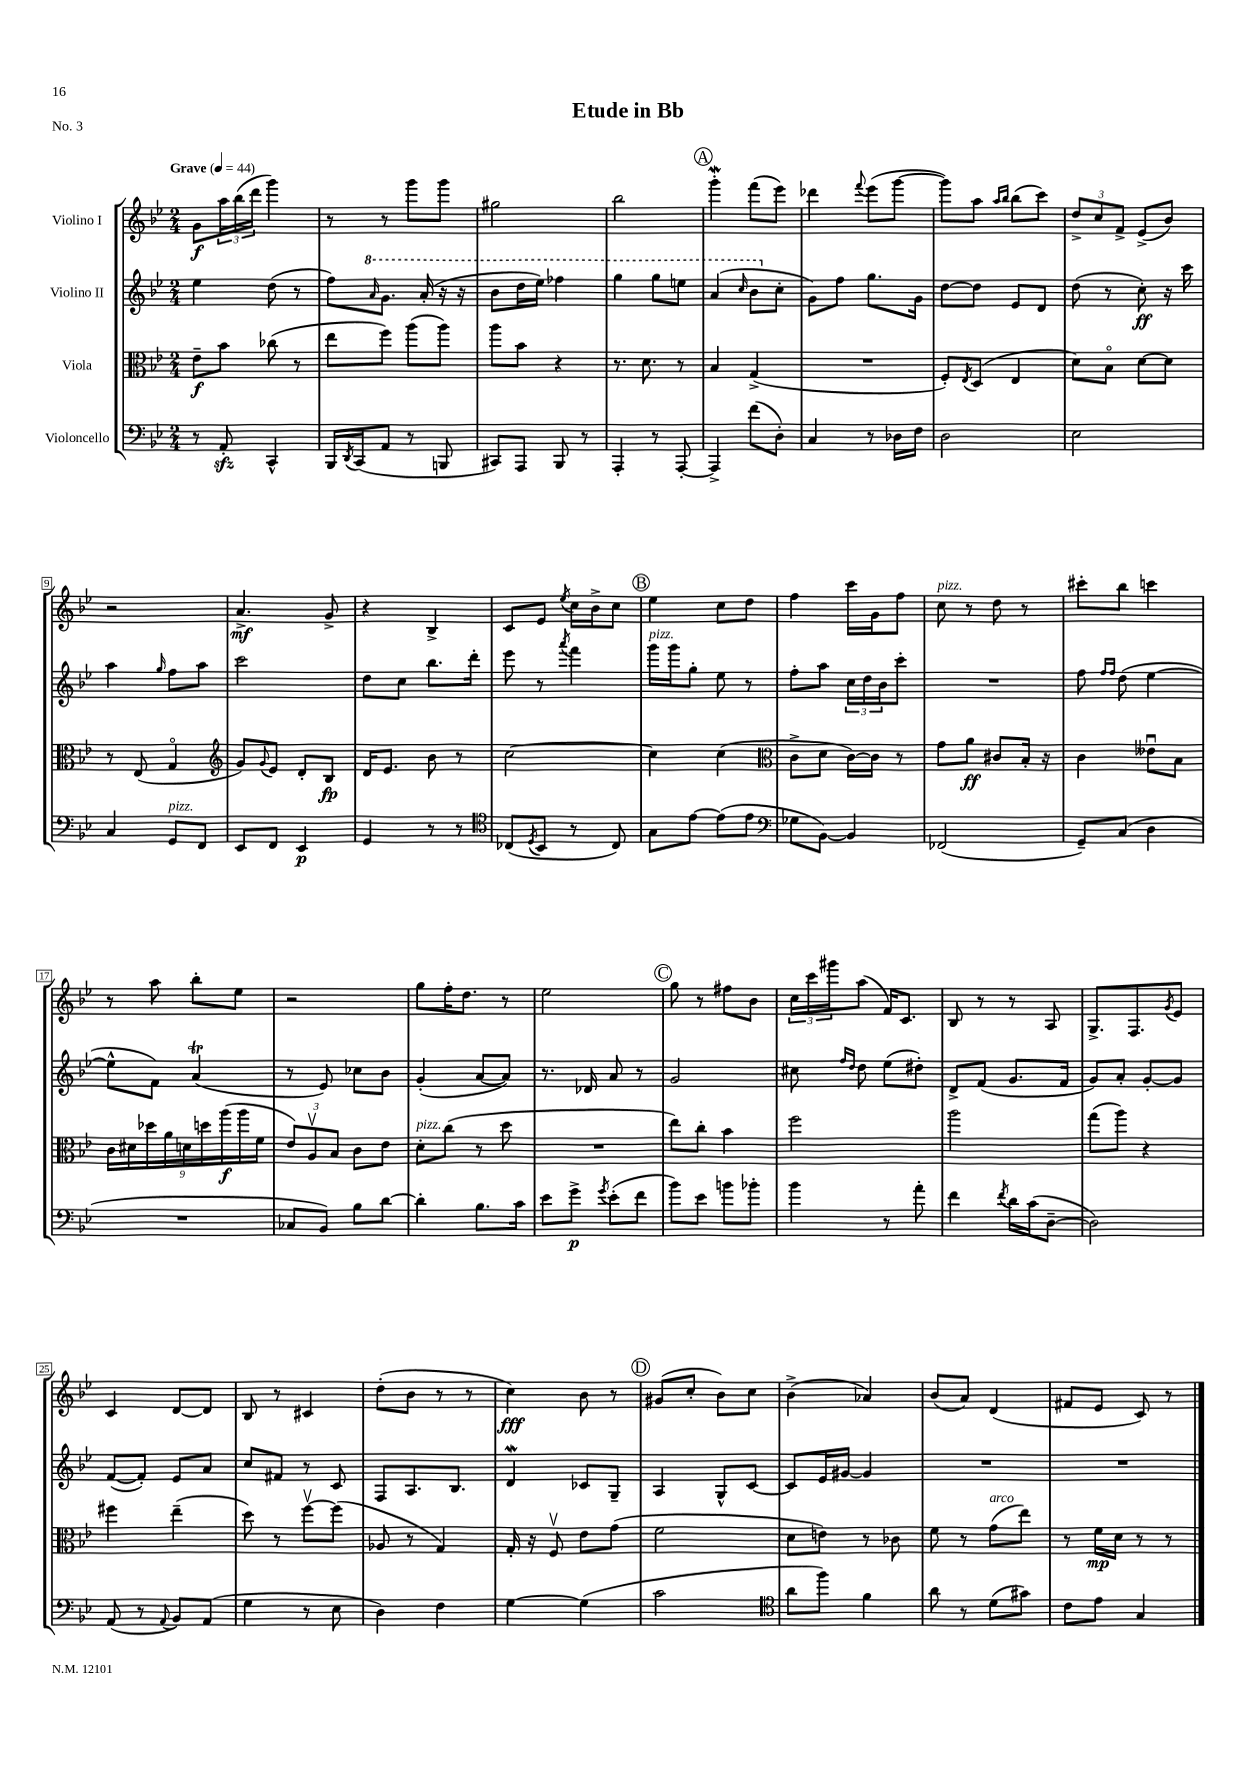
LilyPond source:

\header { title = "Etude in Bb" piece = "No. 3" }
<<
\new StaffGroup <<
\new Staff = "s0" \with { instrumentName = "Violino I" } {
    \clef treble \key bes \major \numericTimeSignature \time 2/4 \tempo "Grave" 4 = 44
    g'8\f \tuplet 3/2 { a''16 bes''16( d'''16 } g'''4) |
    r8 r8 g'''8 g'''8 |
    gis''2 |
    bes''2 |
    \mark \markup { \circle "A" } g'''4-.\mordent f'''8( ees'''8) |
    des'''4 \appoggiatura { f'''8 } ees'''8( g'''8~ |
    g'''8) a''8 \grace { a''16 bes''16 } bes''8( c'''8) |
    \tuplet 3/2 { d''8-> c''8 f'8-> } ees'8->( bes'8) |
    r2 |
    a'4.->\mf g'8-> |
    r4 bes4-> |
    c'8 ees'8 \acciaccatura { ees''8 } c''16 bes'16-> c''8 |
    \mark \markup { \circle "B" } ees''4 c''8 d''8 |
    f''4 c'''16 g'16 f''8 |
    c''8^\markup { \italic "pizz." } r8 d''8 r8 |
    cis'''8-. bes''8 c'''4 |
    r8 a''8 bes''8-. ees''8 |
    r2 |
    g''8 f''16-. d''8. r8 |
    ees''2 |
    \mark \markup { \circle "C" } g''8 r8 fis''8 bes'8 |
    \tuplet 3/2 { c''16 c'''16 gis'''16 } a''8( f'16) c'8. |
    bes8 r8 r8 a8 |
    g8.-> f8. \acciaccatura { g'8 } ees'8 |
    c'4 d'8~ d'8 |
    bes8 r8 cis'4 |
    d''8-.( bes'8 r8 r8 |
    c''4\fff) bes'8 r8 |
    \mark \markup { \circle "D" } gis'8( c''8-. bes'8) c''8 |
    bes'4->( aes'4) |
    bes'8( a'8) d'4( |
    fis'8 ees'8 c'8) r8 \bar "|." |
}
\new Staff = "s1" \with { instrumentName = "Violino II" } {
    \clef treble \key bes \major \numericTimeSignature \time 2/4
    ees''4 d''8( r8 |
    f''8) \ottava #1 \grace { a''16 } g''8. a''16-.( r16 r16 |
    bes''8 d'''16 ees'''16) fes'''4 |
    g'''4 g'''8 e'''8 |
    \mark \markup { \circle "A" } a''4( \grace { c'''16 } bes''8 \ottava #0 c''8-. |
    g'8) f''8 g''8. g'16 |
    d''8~ d''8 ees'8 d'8 |
    d''8( r8 c''8-.\ff) r16 c'''16 |
    a''4 \grace { g''16 } f''8 a''8 |
    c'''2 |
    d''8 c''8 bes''8. d'''16-. |
    ees'''8 r8 \acciaccatura { a'''8 } f'''4 |
    \mark \markup { \circle "B" } g'''16^\markup { \italic "pizz." } g'''16 g''8-. ees''8 r8 |
    f''8-. a''8 \tuplet 3/2 { c''16 d''16 bes'16 } c'''8-. |
    R2 |
    f''8 \grace { f''16 f''16 } d''8( ees''4~ |
    ees''8-^ f'8) a'4\trill( |
    r8 ees'8) ces''8 bes'8 |
    g'4-.( a'8~ a'8) |
    r8. des'16 a'8 r8 |
    \mark \markup { \circle "C" } g'2 |
    cis''8 \grace { f''16 d''16 } d''8 ees''8( dis''8-.) |
    d'8-> f'8( g'8. f'16 |
    g'8) a'8-. g'8~-. g'8 |
    f'8~( f'8-.) ees'8 a'8 |
    c''8 fis'8 r8 c'8 |
    f8 a8. bes8. |
    d'4\mordent ces'8 g8-- |
    \mark \markup { \circle "D" } a4 g8-^ c'8~ |
    c'8 ees'16 gis'16~ gis'4 |
    R2 |
    R2 \bar "|." |
}
\new Staff = "s2" \with { instrumentName = "Viola" } {
    \clef alto \key bes \major \numericTimeSignature \time 2/4
    ees'8--\f bes'8 ces''8( r8 |
    ees''8 f''8) a''8( a''8) |
    a''8 bes'8 r4 |
    r8. d'8. r8 |
    \mark \markup { \circle "A" } bes4 g4->( |
    R2 |
    f8-.) \acciaccatura { ees8 } d8( ees4 |
    d'8) bes8\flageolet d'8~ d'8 |
    r8 ees8( g4\flageolet |
    \clef treble g'8) \appoggiatura { g'8 } ees'8 d'8-. bes8\fp |
    d'16 ees'8. bes'8 r8 |
    c''2~ |
    \mark \markup { \circle "B" } c''4 c''4( |
    \clef alto c'8-> d'8 c'16~) c'16 r8 |
    g'8 a'8\ff cis'8 bes16-. r16 |
    c'4 eeses'8\downbow bes8 |
    \tuplet 9/8 { c'16 dis'16 des''16 a'16 d'16 d''16 a''16\f( a''16 f'16 } |
    \tuplet 3/2 { ees'8) a8\upbow bes8 } c'8 ees'8 |
    d'8-.^\markup { \italic "pizz." } c''8( r8 d''8 |
    R2 |
    \mark \markup { \circle "C" } ees''8) c''8-. bes'4 |
    f''2 |
    a''2 |
    g''8( a''8) r4 |
    fis''4 ees''4--( |
    d''8) r8 f''8~\upbow f''8( |
    aes8 r8 g4) |
    g16-. r16 f8\upbow ees'8 g'8( |
    \mark \markup { \circle "D" } f'2 |
    d'8 e'8) r8 ces'8 |
    f'8 r8 g'8^\markup { \italic "arco" }( ees''8) |
    r8 f'16\mp d'16 r8 r8 \bar "|." |
}
\new Staff = "s3" \with { instrumentName = "Violoncello" } {
    \clef bass \key bes \major \numericTimeSignature \time 2/4
    r8 a,8-.\sfz c,4-^ |
    bes,,16 \acciaccatura { d,8 } c,16( a,8 r8 b,,8 |
    cis,8) a,,8 bes,,8 r8 |
    a,,4-. r8 a,,8~-. |
    \mark \markup { \circle "A" } a,,4-> f'8( d8-.) |
    c4 r8 des16 f16 |
    d2 |
    ees2 |
    c4 g,8^\markup { \italic "pizz." } f,8 |
    ees,8 f,8 ees,4\p |
    g,4 r8 r8 |
    \clef tenor ces8( \acciaccatura { d8 } bes,8 r8 ces8) |
    \mark \markup { \circle "B" } g8 ees'8~ ees'8( ees'8 |
    \clef bass ges8 bes,8~) bes,4 |
    fes,2( |
    g,8--) c8( d4 |
    R2 |
    ces8 bes,8) bes8 d'8~ |
    d'4-. bes8. c'16 |
    ees'8 g'8->\p \acciaccatura { g'8 } ees'8-.( f'8 |
    \mark \markup { \circle "C" } bes'8) ees'8 b'8 bes'8-. |
    bes'4 r8 a'8-. |
    f'4 \acciaccatura { f'8 } d'16 c'16( d8~-- |
    d2) |
    a,8( r8 \appoggiatura { a,8 } bes,8) a,8( |
    g4 r8 ees8 |
    d4) f4 |
    g4~ g4( |
    \mark \markup { \circle "D" } c'2 |
    \clef tenor a'8 f''8) f'4 |
    a'8 r8 d'8( gis'8) |
    c'8 ees'8 g4 \bar "|." |
}
>>
>>
\layout { \context { \Score \override BarNumber.stencil = #(make-stencil-boxer 0.1 0.3 ly:text-interface::print) } }
